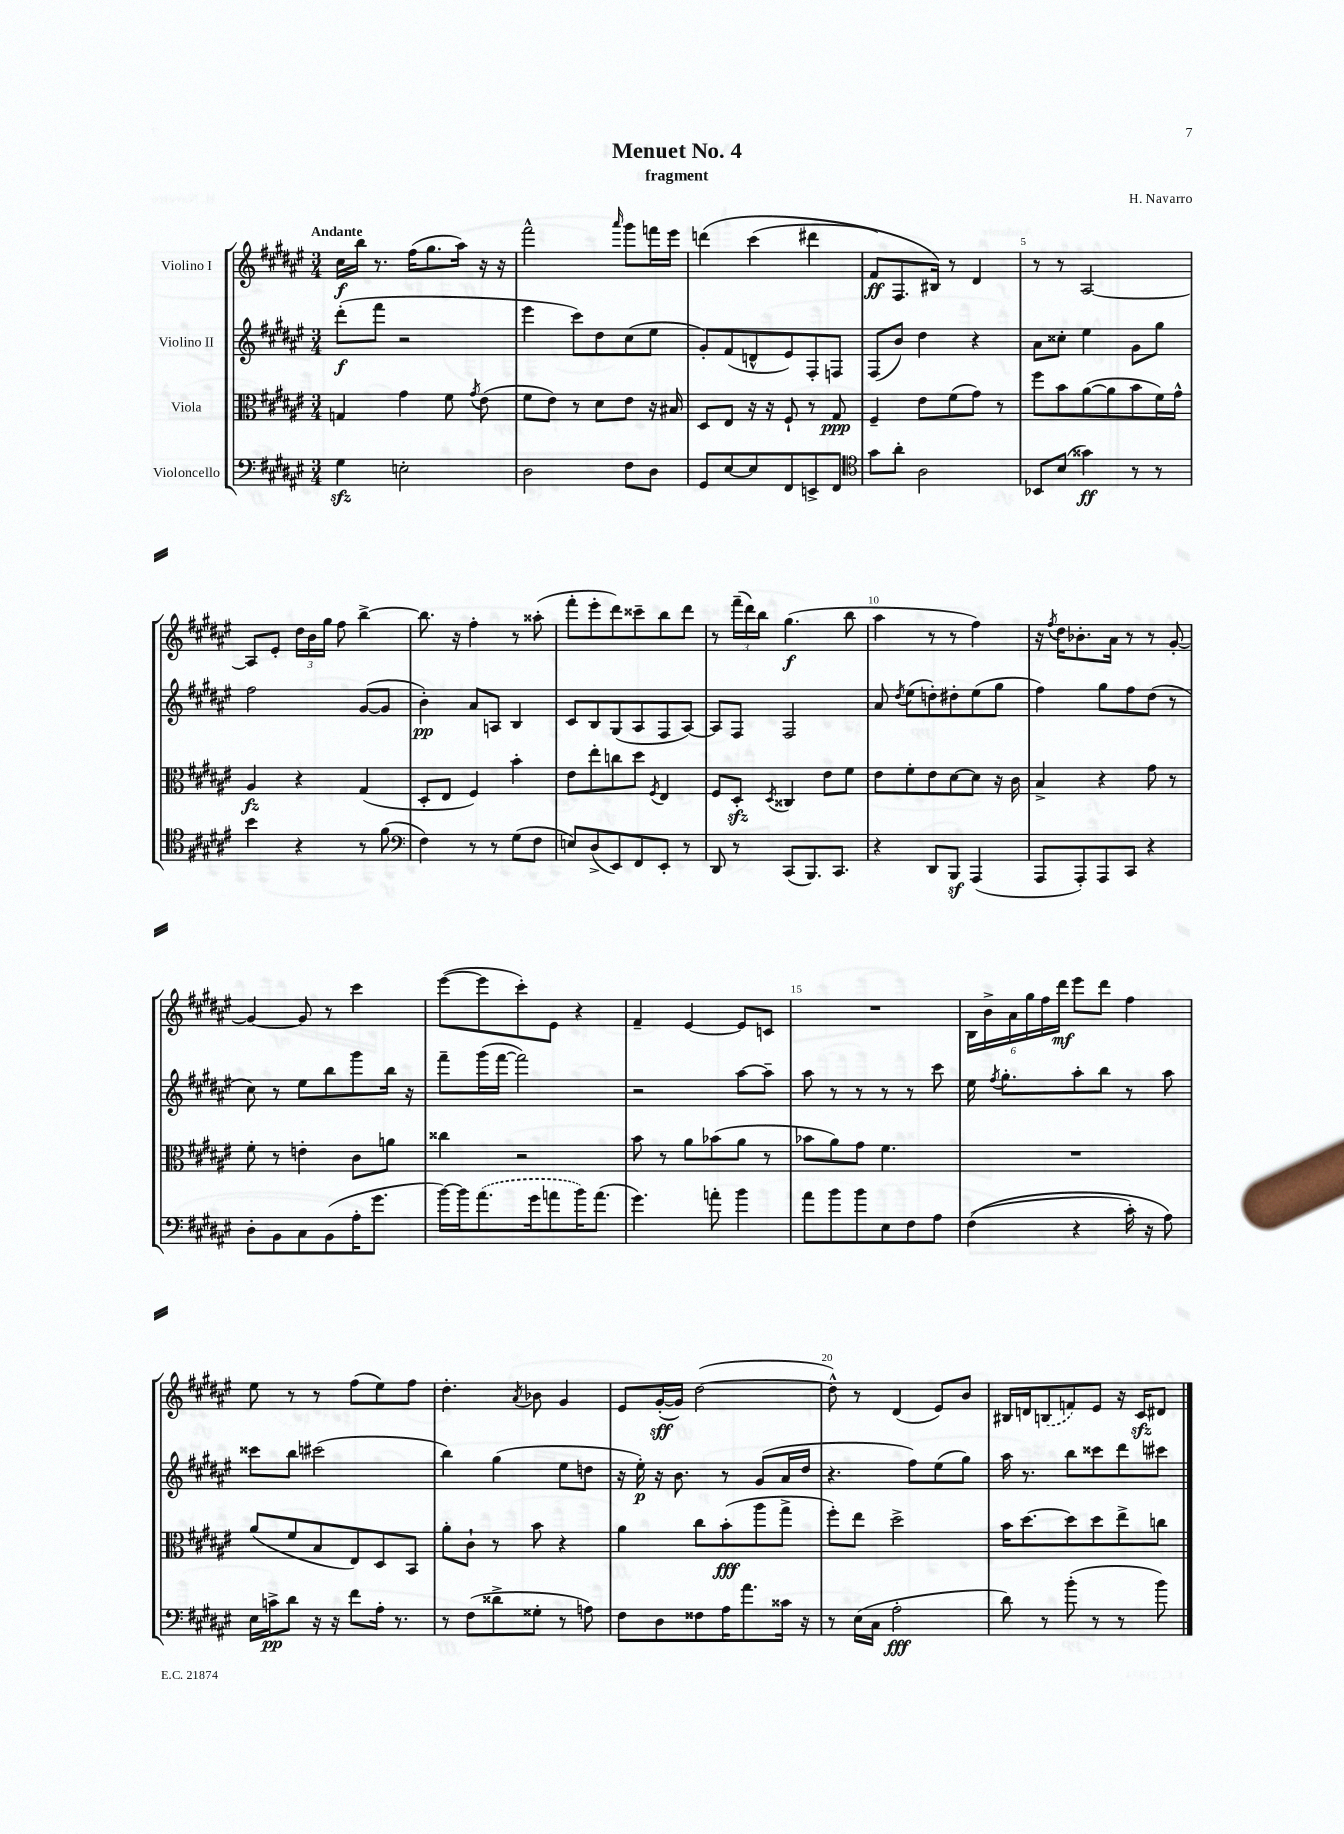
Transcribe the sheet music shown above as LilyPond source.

\header { title = "Menuet No. 4" composer = "H. Navarro" subtitle = "fragment" }
<<
\new StaffGroup <<
\new Staff = "s0" \with { instrumentName = "Violino I" } {
    \clef treble \key fis \major \numericTimeSignature \time 3/4 \tempo "Andante"
    \autoBeamOff cis''16[\f b''16] r8. fis''16[( gis''8. ais''16]) r16 r16 |
    fis'''2-^ \grace { ais'''16 } gis'''8[ f'''16 eis'''16] |
    d'''4\( cis'''4( dis'''4 |
    fis'8[\ff) fis8. bis16]\) r8 dis'4 |
    r8 r8 ais2~ |
    ais8[ eis'8]-. \tuplet 3/2 { dis''16[ b'16 gis''16] } fis''8 b''4~-> |
    b''8. r16 fis''4-. r8 aisis''8-.( |
    fis'''8[-. eis'''8-. dis'''8) cisis'''8-- b''8 dis'''8] |
    r8 \tuplet 3/2 { fis'''16[--( dis'''16) b''16] } gis''4.\f( b''8 |
    ais''4 r8 r8 fis''4) |
    r16 \acciaccatura { fis''8 } dis''16[ bes'8.-. ais'16] r8 r8 gis'8~-. |
    gis'4~ gis'8 r8 cis'''4 |
    eis'''8[~( eis'''8 cis'''8-.) eis'8] r4 |
    fis'4-- eis'4~ eis'8[ c'8] |
    R2. |
    \tuplet 6/4 { b16[ b'16-> ais'16 gis''16 fis''16 dis'''16]\mf } eis'''8[ dis'''8] fis''4 |
    eis''8 r8 r8 fis''8[( eis''8) fis''8] |
    dis''4.-. \acciaccatura { ais'8 } bes'8 gis'4 |
    eis'8[ gis'16~-.\sff( gis'16]) dis''2~( |
    dis''8-^) r8 dis'4( eis'8[) b'8] |
    bis16[ d'16 \once \slurDashed b8( f'8) eis'8] r16 cis'16[\sfz dis'8] \bar "|." |
}
\new Staff = "s1" \with { instrumentName = "Violino II" } {
    \clef treble \key fis \major \numericTimeSignature \time 3/4
    \autoBeamOff dis'''8[-.\f( fis'''8] r2 |
    eis'''4 cis'''8[) dis''8 cis''8( eis''8] |
    gis'8[-.) fis'8( d'8-^ eis'8) fis8-. f8] |
    fis8[( b'8]) dis''4 r4 |
    ais'8[ cisis''8]-. eis''4 gis'8[ gis''8] |
    fis''2 gis'8[~( gis'8] |
    b'4-.\pp) ais'8[ a8] b4 |
    cis'8[ b8 gis8( ais8 fis8 ais8]~) |
    ais8[ fis8] fis2 |
    ais'8 \acciaccatura { dis''8 } eis''8[( d''8-.) dis''8-. eis''8( gis''8] |
    fis''4) gis''8[ fis''8 dis''8]( r8 |
    cis''8) r8 eis''8[ b''8 gis'''8 b''16] r16 |
    fis'''8[-- gis'''16( fis'''16]~ fis'''2) |
    r2 ais''8[~ ais''8]-- |
    ais''8 r8 r8 r8 r8 cis'''8 |
    eis''16 \acciaccatura { fis''8 } gis''8.[-. ais''8-. b''8] r8 ais''8 |
    cisis'''8[ b''8] cis'''2( |
    b''4) gis''4( eis''8[ d''8] |
    r16 eis''16-.\p) r16 b'8. r8 gis'8[( ais'16 dis''16] |
    r4. fis''8[) eis''8( gis''8]) |
    ais''16 r8. b''8[ cisis'''8 dis'''8 cis'''8] \bar "|." |
}
\new Staff = "s2" \with { instrumentName = "Viola" } {
    \clef alto \key fis \major \numericTimeSignature \time 3/4
    \autoBeamOff g4 gis'4 fis'8 \acciaccatura { gis'8 } eis'8( |
    fis'8[ eis'8]) r8 dis'8[ eis'8] r16 bis16 |
    dis8[ eis8] r16 r16 fis8-! r8 gis8\ppp |
    fis4-- eis'8[ fis'8( gis'8]) r8 |
    fis''8[ b'8 ais'8~( ais'8 b'8 fis'16) gis'16]-^ |
    ais4\fz r4 gis4( |
    dis8[-. eis8] fis4) b'4-. |
    eis'8[ eis''8-. c''8 dis''8] \acciaccatura { fis8 } eis4 |
    fis8[ dis8]-.\sfz \acciaccatura { dis8 } cisis4 eis'8[ fis'8] |
    eis'8[ fis'8-. eis'8 dis'8~ dis'8] r16 cis'16 |
    b4-> r4 gis'8 r8 |
    fis'8-. r8 e'4-. cis'8[ a'8] |
    cisis''4 r2 |
    b'8 r8 ais'8[ bes'8( ais'8] r8 |
    bes'8[ ais'8) gis'8] fis'4. |
    R2. |
    ais'8[( fis'8 b8 eis8) dis8 b,8] |
    ais'8[-. cis'8]-! r8 b'8 r4 |
    ais'4 cis''8[ b'8-.\fff( ais''8 gis''8]-> |
    fis''8[-.) eis''8] dis''2-> |
    b'16[ dis''8.~ dis''8 dis''8 eis''8-> c''8] \bar "|." |
}
\new Staff = "s3" \with { instrumentName = "Violoncello" } {
    \clef bass \key fis \major \numericTimeSignature \time 3/4
    \autoBeamOff gis4\sfz e2-. |
    dis2 fis8[ dis8] |
    gis,8[ eis8~ eis8 fis,8 e,8-> fis,8] |
    \clef tenor gis'8[ ais'8]-. ais2 |
    bes,8[ b8]( gisis'4\ff) r8 r8 |
    b'4 r4 r8 fis'8( |
    \clef bass fis4) r8 r8 gis8[( fis8] |
    e8[) dis8->( eis,8) fis,8 eis,8]-. r8 |
    dis,8 r8 cis,8[( b,,8.) cis,8.] |
    r4 dis,8[ b,,8]\sf ais,,4( |
    ais,,8[ ais,,8-.) ais,,8 cis,8] r4 |
    dis8[-. b,8 cis8 b,8( ais16-. gis'8.] |
    b'16[~) b'16 \once \slurDashed ais'8.( gis'16 a'8 b'16) a'8.]( |
    gis'4.) a'8-. b'4 |
    ais'8[ b'8 b'8 eis8 fis8 ais8] |
    fis4(\( r4 cis'16-.) r16 ais8\) |
    eis16[ c'16->\pp dis'8] r16 r16 fis'8[ ais16]-. r8. |
    r8 fis8[( disis'8-> gisis8]-. r8 a8) |
    fis8[ dis8 fisis8 ais16 ais'8. cisis'16] r16 |
    r8 eis16[( cis16] ais2-.\fff |
    dis'8) r8 b'8-.( r8 r8 b'8) \bar "|." |
}
>>
>>
\layout { \context { \Score \override BarNumber.break-visibility = ##(#f #t #t) barNumberVisibility = #(every-nth-bar-number-visible 5) } }
